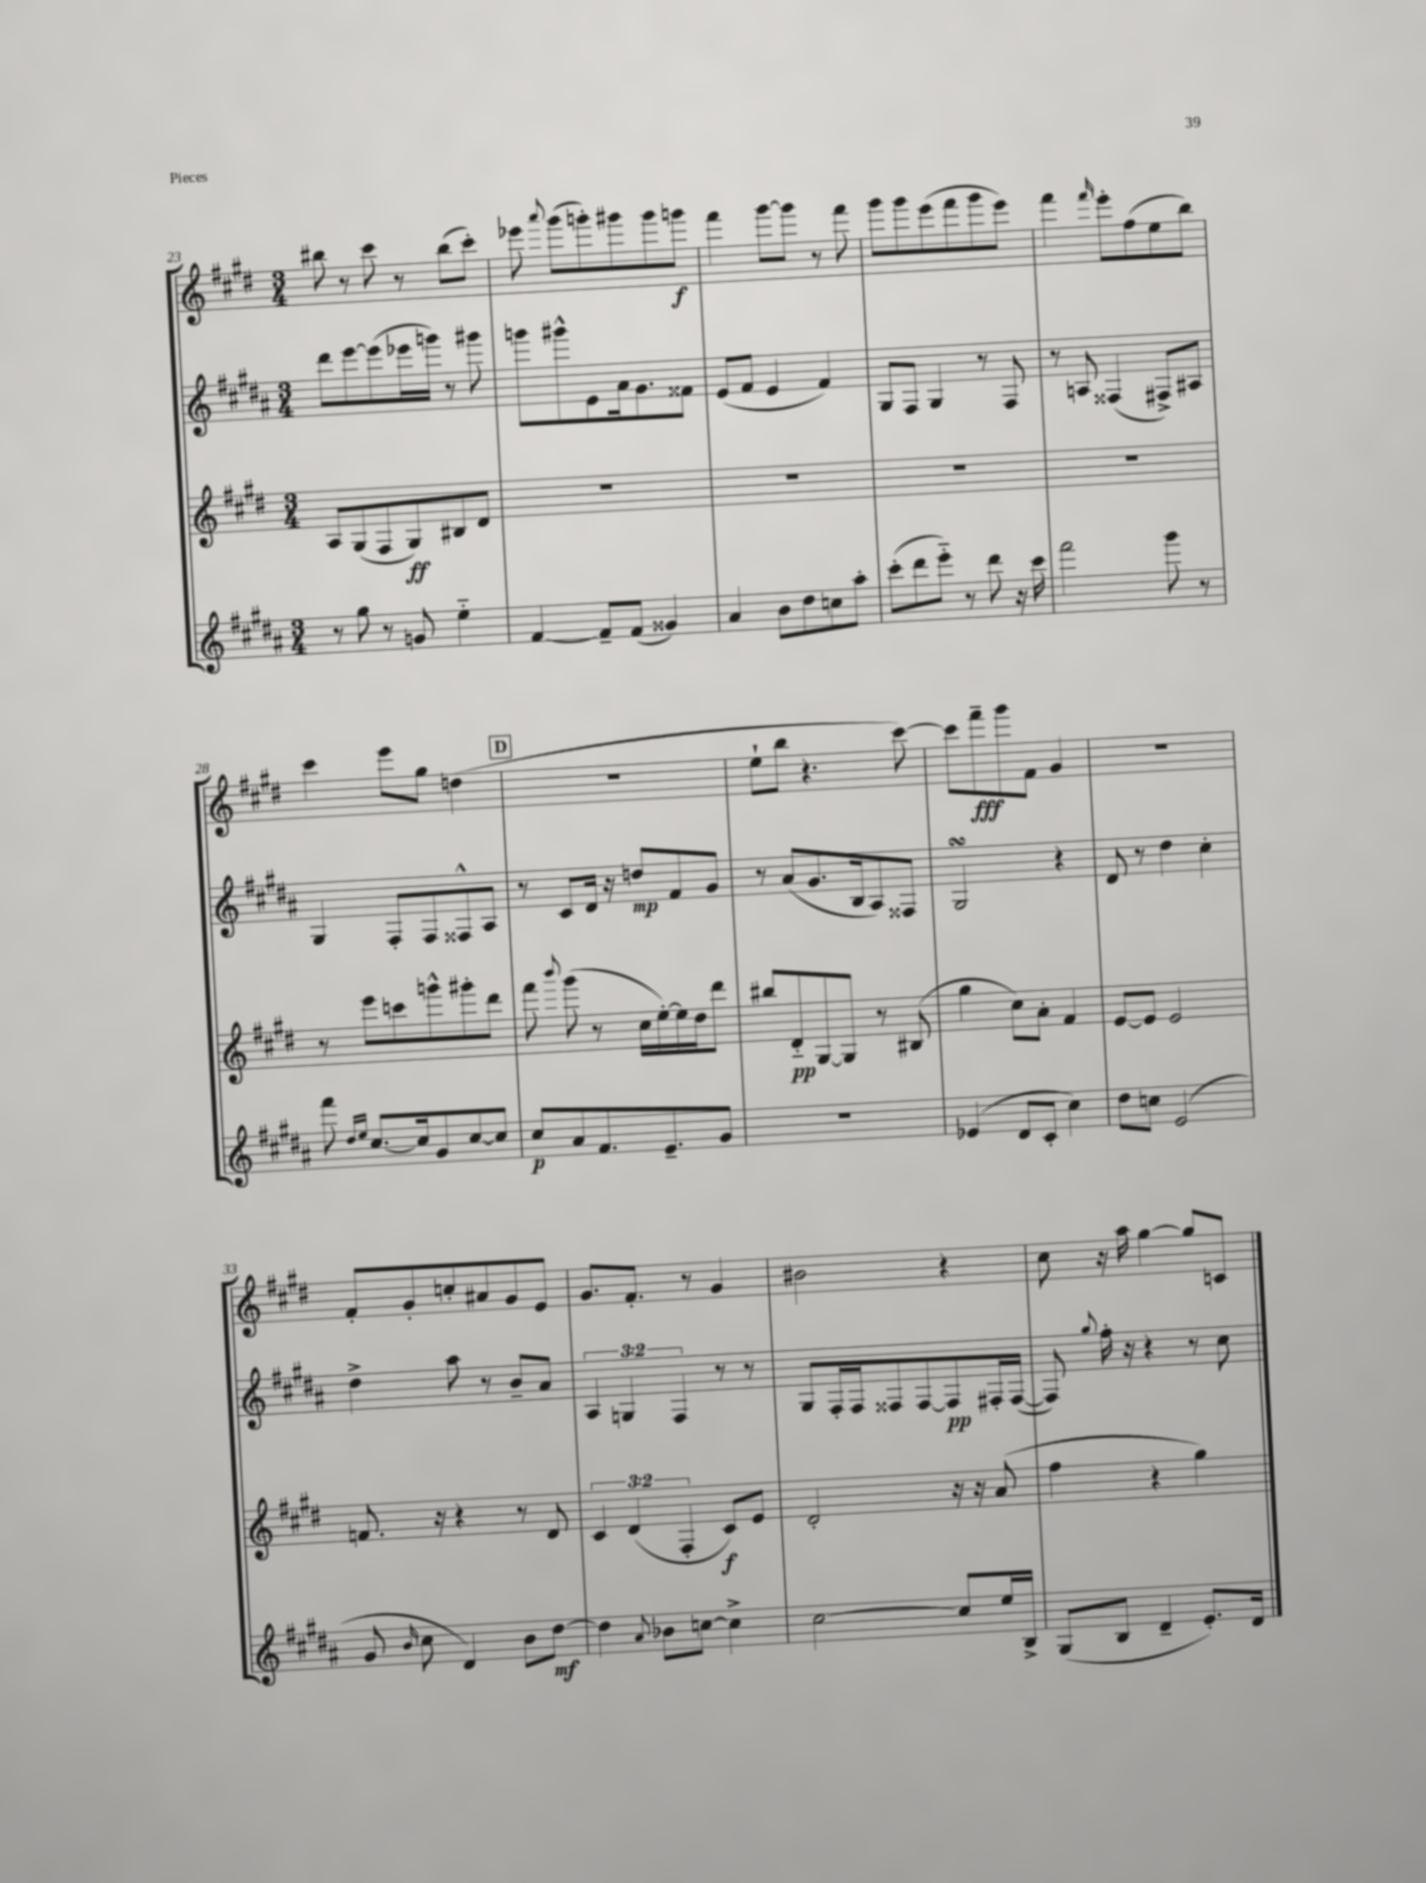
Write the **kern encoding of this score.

**kern	**dynam	**kern	**dynam	**kern	**dynam	**kern	**dynam
*part4	*part4	*part3	*part3	*part2	*part2	*part1	*part1
*staff4	*staff4	*staff3	*staff3	*staff2	*staff2	*staff1	*staff1
*clefG2	*	*clefG2	*	*clefG2	*	*clefG2	*
*k[f#c#g#d#a#]	*	*k[f#c#g#d#]	*	*k[f#c#g#d#a#]	*	*k[f#c#g#d#]	*
*M3/4	*	*M3/4	*	*M3/4	*	*M3/4	*
=23	=23	=23	=23	=23	=23	=23	=23
8r	.	8A/L	.	8ddd#\L	.	8bb#X\	.
8gg#\	.	(8G#/	.	[8eee\	.	8r	.
8r	.	8F#/	.	(8eee\]	.	8ccc#\	.
8gn/	.	8G#/)	ff	16eee-X\L	.	8r	.
.	.	.	.	16gggn\JJ)	.	.	.
4ee\	.	8B#X/	.	8r	.	(8bb#\L	.
.	.	8d#/J	.	8ggg#X\	.	8ccc#'\J)	.
=24	=24	=24	=24	=24	=24	=24	=24
[4f#/	.	2.r	.	8gggn\L	.	8eee-X\	.
.	.	.	.	.	.	8qqaaa/	.
.	.	.	.	8ggg#X^^\	.	(8ggg#\L	.
8f#~/L]	.	.	.	8e\	.	8gggn'\)	.
(8f#/J	.	.	.	16a#\k	.	8ggg#X\	.
.	.	.	.	8.g#\	.	.	.
4g##X/)	.	.	.	.	.	8ggg#\	.
.	.	.	.	8f##X\J	.	8gggn\J	f
=25	=25	=25	=25	=25	=25	=25	=25
4a#/	.	2.r	.	(8e/L	.	4fff#\	.
.	.	.	.	8f#/J	.	.	.
8b\L	.	.	.	4e/	.	[8ggg#\L	.
8dd#\	.	.	.	.	.	8ggg#\J]	.
8ccn\	.	.	.	4f#/)	.	8r	.
8aa#'\J	.	.	.	.	.	8fff#\	.
=26	=26	=26	=26	=26	=26	=26	=26
(8ccc#'\L	.	2.r	.	8G#/L	.	8ggg#\L	.
8ddd#\	.	.	.	8F#/J	.	8ggg#\	.
8eee\J)	.	.	.	4G#/	.	(8eee\	.
8r	.	.	.	.	.	8fff#\	.
8ddd#\	.	.	.	8r	.	8ggg#\	.
16r	.	.	.	8F#/	.	8eee\J)	.
16ccc#\	.	.	.	.	.	.	.
=27	=27	=27	=27	=27	=27	=27	=27
2fff#\	.	2.r	.	8r	.	4fff#\	.
.	.	.	.	8An/	.	.	.
.	.	.	.	.	.	16qqfff#/	.
.	.	.	.	(4F##X/	.	8eee'\L	.
.	.	.	.	.	.	(8ff#\	.
8ggg#\	.	.	.	8F#X^/L)	.	8ee\	.
8r	.	.	.	8A#X/J	.	8bb\J)	.
!!LO:LB:g=z
=28	=28	=28	=28	=28	=28	=28	=28
8fff#\	.	8r	.	4G#/	.	4ccc#\	.
16qqdd#/LL	.	.	.	.	.	.	.
16qqee/JJ	.	.	.	.	.	.	.
[8.cc#/L	.	8eee\L	.	.	.	.	.
.	.	8cccn\	.	8F#'/L	.	8eee\L	.
16cc#/k]	.	.	.	.	.	.	.
8g#/	.	8gggn^^\	.	8F#/	.	8gg#\J	.
[8cc#/	.	8ggg#X'\	.	8F##X^^/	.	(4ddn\	.
8cc#/J]	.	8ddd#\J	.	8A#/J	.	.	.
!!LO:REH:place=s1:t=D
=29	=29	=29	=29	=29	=29	=29	=29
8cc#/L	p	8fff#\	.	8r	.	2.r	.
.	.	8qqbbb/	.	.	.	.	.
8a#/	.	(8ggg#\	.	8c#/L	.	.	.
8.f#/	.	8r	.	16d#/Jk	.	.	.
.	.	.	.	16r	.	.	.
.	.	16cc#\LL	.	8ddn/L	mp	.	.
8.e~/	.	[16ee'\)	.	.	.	.	.
.	.	16ee\]	.	8f#/	.	.	.
.	.	16dd#\J	.	.	.	.	.
8g#/J	.	8ddd#\J	.	8g#/J	.	.	.
=30	=30	=30	=30	=30	=30	=30	=30
2.r	.	8bb#X/L	.	8r	.	8ee`\L	.
.	.	8d#/	pp	(8a#/L	.	8bb\J	.
.	.	[8G#/	.	8.g#/	.	4.r	.
.	.	8G#/J]	.	.	.	.	.
.	.	.	.	16B/k	.	.	.
.	.	8r	.	8A#/)	.	.	.
.	.	(8B#X/	.	8F##X/J	.	[8ccc#\)	.
=31	=31	=31	=31	=31	=31	=31	=31
(4e-X/	.	4gg#\	.	2G#sSSS/	.	8ccc#\L]	.
.	.	.	.	.	.	8fff#~\	fff
8d#/L	.	8cc#\L)	.	.	.	8ggg#\	.
8c#'/J	.	8a'\J	.	.	.	8f#\J	.
4cc#\)	.	4f#/	.	4r	.	4g#/	.
=32	=32	=32	=32	=32	=32	=32	=32
8dd#\L	.	[8e/L	.	8d#/	.	2.r	.
8ccn\J	.	8e/J]	.	8r	.	.	.
(2e/	.	2e/	.	4dd#\	.	.	.
.	.	.	.	4cc#'\	.	.	.
!!LO:LB:g=z
=33	=33	=33	=33	=33	=33	=33	=33
8g#/	.	8.fn/	.	4dd#^\	.	8f#'/L	.
16qqb/	.	.	.	.	.	.	.
8cc#\	.	.	.	.	.	8g#'/	.
.	.	16r	.	.	.	.	.
4d#/)	.	4r	.	8aa#\	.	8ccn'/	.
.	.	.	.	8r	.	8a#X/	.
8b\L	.	8r	.	8b~/L	.	8g#/	.
[8dd#\J	mf	8d#/	.	8a#/J	.	8e/J	.
=34	=34	=34	=34	=34	=34	=34	=34
4dd#\]	.	6c#/	.	6A#/	.	8.g#/L	.
.	.	(6d#/	.	6Gn/	.	.	.
.	.	.	.	.	.	8.f#'/J	.
8qqa#/	.	.	.	.	.	.	.
8b-X\L	.	.	.	.	.	.	.
.	.	6F#'/	.	6F#/	.	.	.
[8ccn\J	.	.	.	.	.	8r	.
4cc^\]	.	8c#/L)	f	8r	.	4g#/	.
.	.	8e/J	.	8r	.	.	.
=35	=35	=35	=35	=35	=35	=35	=35
[2cc#\	.	2d#'/	.	8G#/L	.	2b#X\	.
.	.	.	.	16F#'/L	.	.	.
.	.	.	.	16F#/J	.	.	.
.	.	.	.	8F##X/	.	.	.
.	.	.	.	[8F##/	.	.	.
8cc#/L]	.	16r	.	8F##/]	pp	4r	.
.	.	16r	.	.	.	.	.
16ee/L	.	(8a/	.	16F#X'/L	.	.	.
16B^/JJ	.	.	.	([16F#/JJ	.	.	.
=36	=36	=36	=36	=36	=36	=36	=36
(8G#/L	.	4ff#\	.	8F#/])	.	8cc#\	.
.	.	.	.	8qqgg#/	.	.	.
8B/J	.	.	.	16ff#'\	.	16r	.
.	.	.	.	16r	.	16aa\	.
4d#~/	.	4r	.	4r	.	[4gg#\	.
8.e'/L)	.	4gg#\)	.	8r	.	8gg#/L]	.
.	.	.	.	8cc#\	.	8cn/J	.
16d#/Jk	.	.	.	.	.	.	.
==	==	==	==	==	==	==	==
*-	*-	*-	*-	*-	*-	*-	*-
